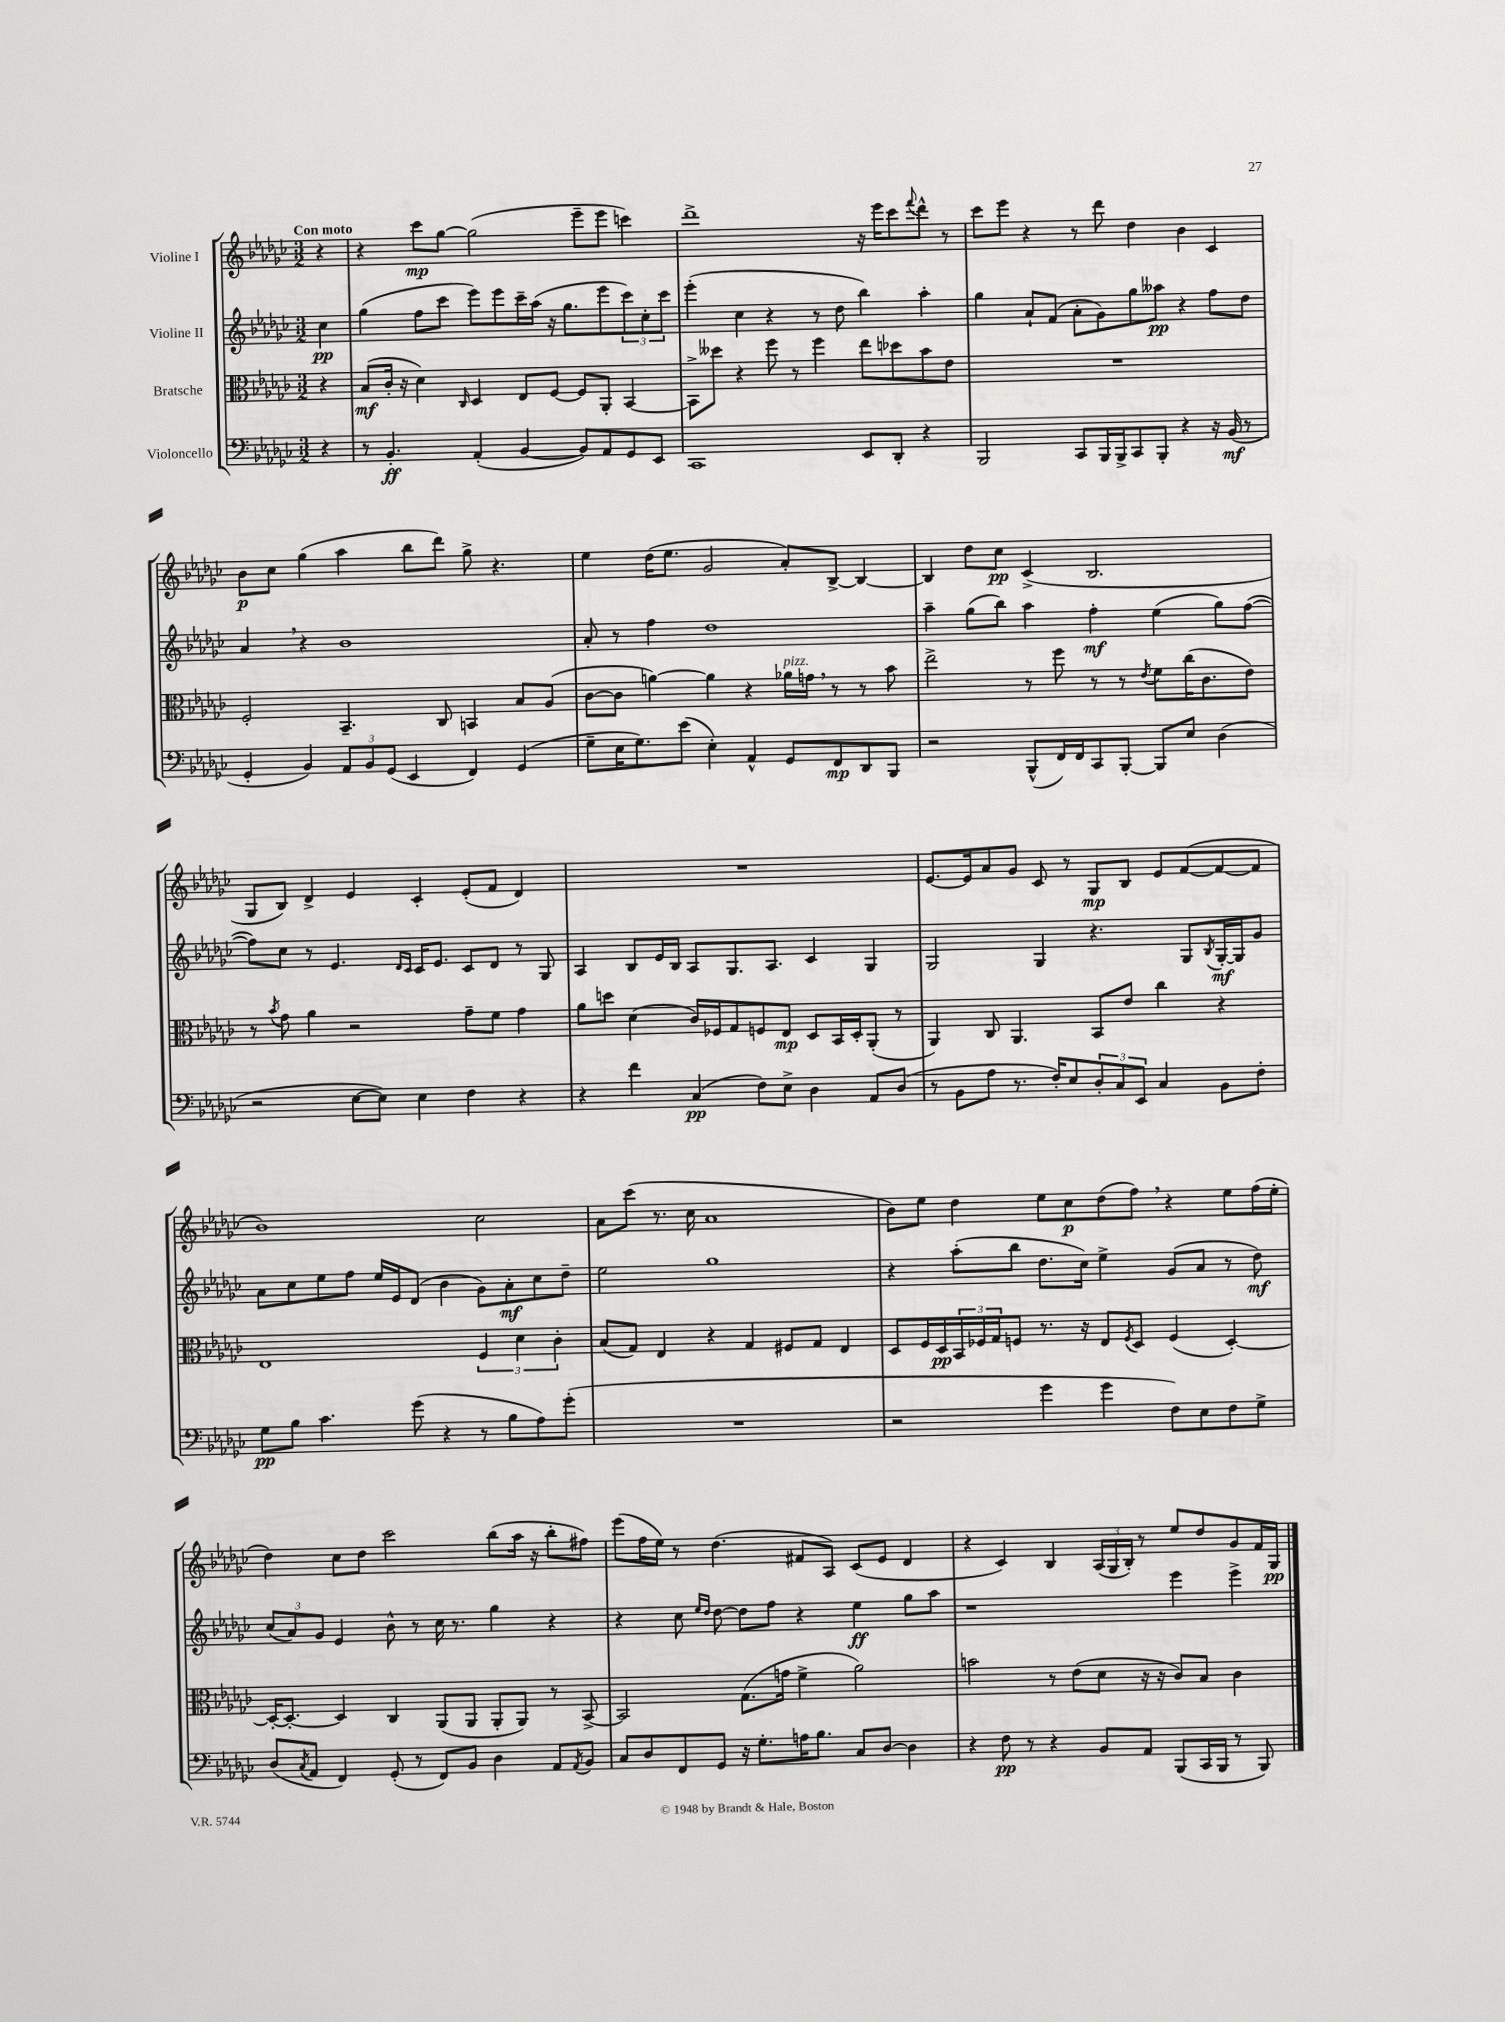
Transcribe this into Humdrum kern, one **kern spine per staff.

**kern	**kern	**kern	**kern
*staff4	*staff3	*staff2	*staff1
*clefF4	*clefC3	*clefG2	*clefG2
*k[b-e-a-d-g-c-]	*k[b-e-a-d-g-c-]	*k[b-e-a-d-g-c-]	*k[b-e-a-d-g-c-]
*M3/2	*M3/2	*M3/2	*M3/2
4r	4r	4cc-\	4r
=	=	=	=
8r	(8B-/L	(4gg-\	4r
4.BB-'/	16c-'/Jk	.	.
.	16r	.	.
.	4d-\)	8ff\L	8ccc-\L
.	.	8ccc-\J	[8gg-\J
.	16qqC-/	.	.
(4AA-'/	4D-/	8eee-\L)	(2gg-\]
.	.	8eee-\	.
[4BB-/	8E-/L	16ccc-~\L	.
.	.	(16aa-\JJ	.
.	[8F/J	16r	.
.	.	8.gg-\L	.
8BB-/]L)	8F/]L	.	8eee-~\L
8AA-/	8AA-'/J	8eee-\	8eee-\J
8GG-/	[4BB-/	12ccc-\)	4ccc\)
.	.	12cc-'\	.
8EE-/J	.	.	.
.	.	12ccc-\J	.
=	=	=	=
1CC-	8BB-^\]L	(4eee-'\	1ddd-^
.	8dd--\J	.	.
.	4r	4cc-\	.
.	8ff\	4r	.
.	8r	.	.
.	4ff\	8r	.
.	.	8dd-\	.
8EE-/L	8ee-\L	4bb-\)	16r
.	.	.	16eee-\LK
8DD-'/J	8dd-\	.	8ccc-\
.	.	.	8qqfff/
4r	8b-\	4aa-'\	8ddd-^^\J
.	8e-\J	.	8r
=	=	=	=
2BBB-/	1.r	4gg-\	8ccc-\L
.	.	.	8eee-\J
.	.	8a-`/L	4r
.	.	(8f/J	.
8CC-/L	.	8a-'\L	8r
16BBB-/L	.	8g-\)	8ddd-\
16BBB-^/J	.	.	.
8CC-/	.	8gg-\	4dd-\
8BBB-'/J	.	8aa--\J	.
4r	.	4r	4b-\
16r	.	8ff\L	4c-/
(16BB-/	.	.	.
8r	.	8dd-\J	.
=	=	=	=
4GG-'/	2F'/	4a-/	8b-\L
.	.	.	8cc-\J
4BB-/)	.	4r	(4gg-\
12AA-/L	4.BB-~/	1b-	4aa-\
12BB-/	.	.	.
(12GG-/J	.	.	.
4EE-/	.	.	8bb-\L
.	8C-/	.	8ddd-\J)
4FF/)	4BB/	.	8gg-^\
.	.	.	4.r
(4GG-/	8B-/L	.	.
.	(8A-/J	.	.
=	=	=	=
8G-~\L	[8c-\L	8a-'/	4ee-\
16E-\K	8c-\]J	8r	.
8.G-\)	.	.	.
.	[4a\)	4ff\	(16dd-\LK
.	.	.	8.ee-\J
(8e-\J	.	.	.
4E-'\)	4a\]	1dd-	2g-/
4AA-^^/	4r	.	.
8GG-/L	16a-\LL	.	8a-'/L)
.	16g\JJ	.	.
8FF/	8r	.	[8B-^/J
8DD-/	8r	.	4B-/_
8BBB-/J	8b-\	.	.
=	=	=	=
2r	2ee-^\	4aa-~\	4B-/]
.	.	(8gg-\L	8dd-\L
.	.	8bb-\J)	8cc-\J
(8BBB-^^/L	8r	4aa-\	(4c-^/
16FF/L)	8ff\	.	.
16FF/J	.	.	.
8CC-/	8r	4ff'\	2.B-/
[8BBB-'/J	8r	.	.
.	8qe-/	.	.
8BBB-/]L	8f\L	(4ee-\	.
8E-/J	(16cc-\K	.	.
.	8.c-\	.	.
(4D-\	.	8gg-\L)	.
.	8e-\J)	([8ff\J	.
=	=	=	=
2r	8r	8ff\]L)	8G-/L
.	8qb-/	.	.
.	8g-\	8cc-\J	8B-/J)
.	4a-\	8r	4d-^/
.	.	4.e-/	.
[8E-\L	2r	.	4e-/
8E-\]J)	.	.	.
.	.	16qqd-/LL	.
.	.	16qqc-/JJ	.
4E-\	.	16c-/LK	4c-'/
.	.	8.e-/J	.
4F\	8g-~\L	8c-/L	(8e-'/L
.	8f\J	8d-/J	8f/J
4r	4g-\	8r	4d-/)
.	.	8G-/	.
=	=	=	=
4r	8a-\L	4A-/	1.r
.	8dd\J	.	.
4f\	(4d-\	8B-/L	.
.	.	16e-/L	.
.	.	16B-/JJ	.
(4C-/	16c-/LL)	8A-/L	.
.	16F-/J	.	.
.	8G-/	8.G-/	.
8F\L)	8F/	.	.
.	.	8.A-/J	.
8E-^\J	8E-/J	.	.
4D-\	8D-/L	4c-/	.
.	16BB-/L	.	.
.	16D-'/J	.	.
8AA-/L	(8AA-'/J	4G-/	.
(8D-/J	8r	.	.
=	=	=	=
8r	4AA-/)	2G-/	[8.e-/L
8BB-\L	.	.	.
.	.	.	16e-/]k
8A-\J	8C-/	.	8a-/
8.r	4.AA-/	.	8g-/J
.	.	4G-/	8c-/
16F'/LK)	.	.	.
8E-/	.	.	8r
12D-'/	8BB-/L	4.r	8G-/L
12C-/	.	.	.
.	8e-/J	.	8B-/J
12EE-/J	.	.	.
4C-/	4cc-\	.	8e-/L
.	.	8G-/L	([8f/
.	.	8qB-/	.
8BB-\L	4r	[16G-'/L	8f/_
.	.	16G-/]J	.
8F'\J	.	8g-/J	8f/]J
=	=	=	=
8G-\L	1E-	8a-\L	1b-)
8B-\J	.	8cc-\	.
4.c-\	.	8ee-\	.
.	.	8ff\J	.
.	.	16ee-/LL	.
.	.	16e-/J	.
(8g-\	.	(8d-/J	.
4r	.	4b-\	.
8r	6F/	8g-\L)	2cc-\
8B-\L	.	8a-'\	.
.	6d-\	.	.
8A-\)	.	8cc-\	.
.	6c-'\	.	.
(8g-'\J	.	8dd-~\J	.
=	=	=	=
1.r	(8B-/L	2ee-\	8a-\L
.	8G-/J)	.	(8ccc-\J
.	4E-/	.	8.r
.	.	.	16cc-\
.	4r	1gg-	1a-
.	4G-/	.	.
.	8F#/L	.	.
.	8G-/J	.	.
.	4E-/	.	.
=	=	=	=
2r	8D-/L	4r	8b-\L)
.	16F/L	.	8ee-\J
.	16D-/	.	.
.	24BB-/	(8aa-'\L	4dd-\
.	24F-/	.	.
.	24G-/J	.	.
.	8F/J	8bb-\J	.
4g-\	8.r	8.dd-\L	8ee-\L
.	.	.	8cc-\
.	16r	16cc-\Jk)	.
4g-\	8E-/L	4ee-^\	(8dd-\
.	8qF/	.	.
.	8D-/J	.	8ff\J)
8F\L)	(4F/	(8g-/L	4r
8E-\	.	8a-/J	.
8F\	[4D-'/)	8r	8ee-\L
8G-^\J	.	8dd-\)	(16ff\L
.	.	.	16ee-'\JJ
=	=	=	=
(8D-/L	16D-'/_LK	(12cc-/L	4dd-\)
.	8.D-'/_J	.	.
.	.	12a-/)	.
8qC-/	.	.	.
8AA-/J	.	.	.
.	.	12g-/J	.
4FF/)	4D-/]	4e-/	8cc-\L
.	.	.	8dd-\J
(8GG-'/	4C-/	8b-^^\	2ccc-\
8r	.	8r	.
8FF/L)	(8AA-/L	16cc-\	.
.	.	8.r	.
8BB-/J	8AA-/J	.	.
4D-\	8AA-'/L	4gg-\	(8bb-\L
.	8AA-/J)	.	16aa-\Jk
.	.	.	16r
8AA-/L	8r	4r	8bb-'\L
8qAA-/	.	.	.
8BB-/J	[8BB-^/	.	8ff#\J)
=	=	=	=
8C-/L	2BB-/]	4r	(8eee-\L
8D-/	.	.	16ff\L
.	.	.	16ee-\JJ)
8FF/	.	8cc-\	8r
.	.	16qqee-/LL	.
.	.	16qqdd-/JJ	.
8GG-/J	.	[8dd-\	(4.dd-\
16r	(8.G-\L	8dd-\]L	.
8.G-'\L	.	.	.
.	.	8ff\J	.
.	16g\Jk	.	.
16A\K	4f^\	4r	8f#/L
8.B-\J	.	.	.
.	.	.	8A-/J)
8C-/L	2a-\)	4ee-\	(8c-/L
[8D-/J	.	.	8e-/J
4D-\]	.	8gg-\L	4d-/
.	.	8aa-\J	.
=	=	=	=
4r	2b\	1r	4r
8F\	.	.	4c-/)
8r	.	.	.
4r	8r	.	4B-/
.	(8e-\L	.	.
8BB-/L	8d-\J	.	(24A-/LL
.	.	.	24G-/
.	.	.	24B-'/JJ)
8AA-/J	16r	.	8r
.	16r	.	.
(8BBB-/L	8c-/L)	4eee-\	8ee-/L
16CC-/L	8B-/J	.	8dd-/
16BBB-/JJ	.	.	.
8r	4c-\	4eee-^\	8g-/
8BBB-/)	.	.	16f/L
.	.	.	16G-/JJ
==	==	==	==
*-	*-	*-	*-
